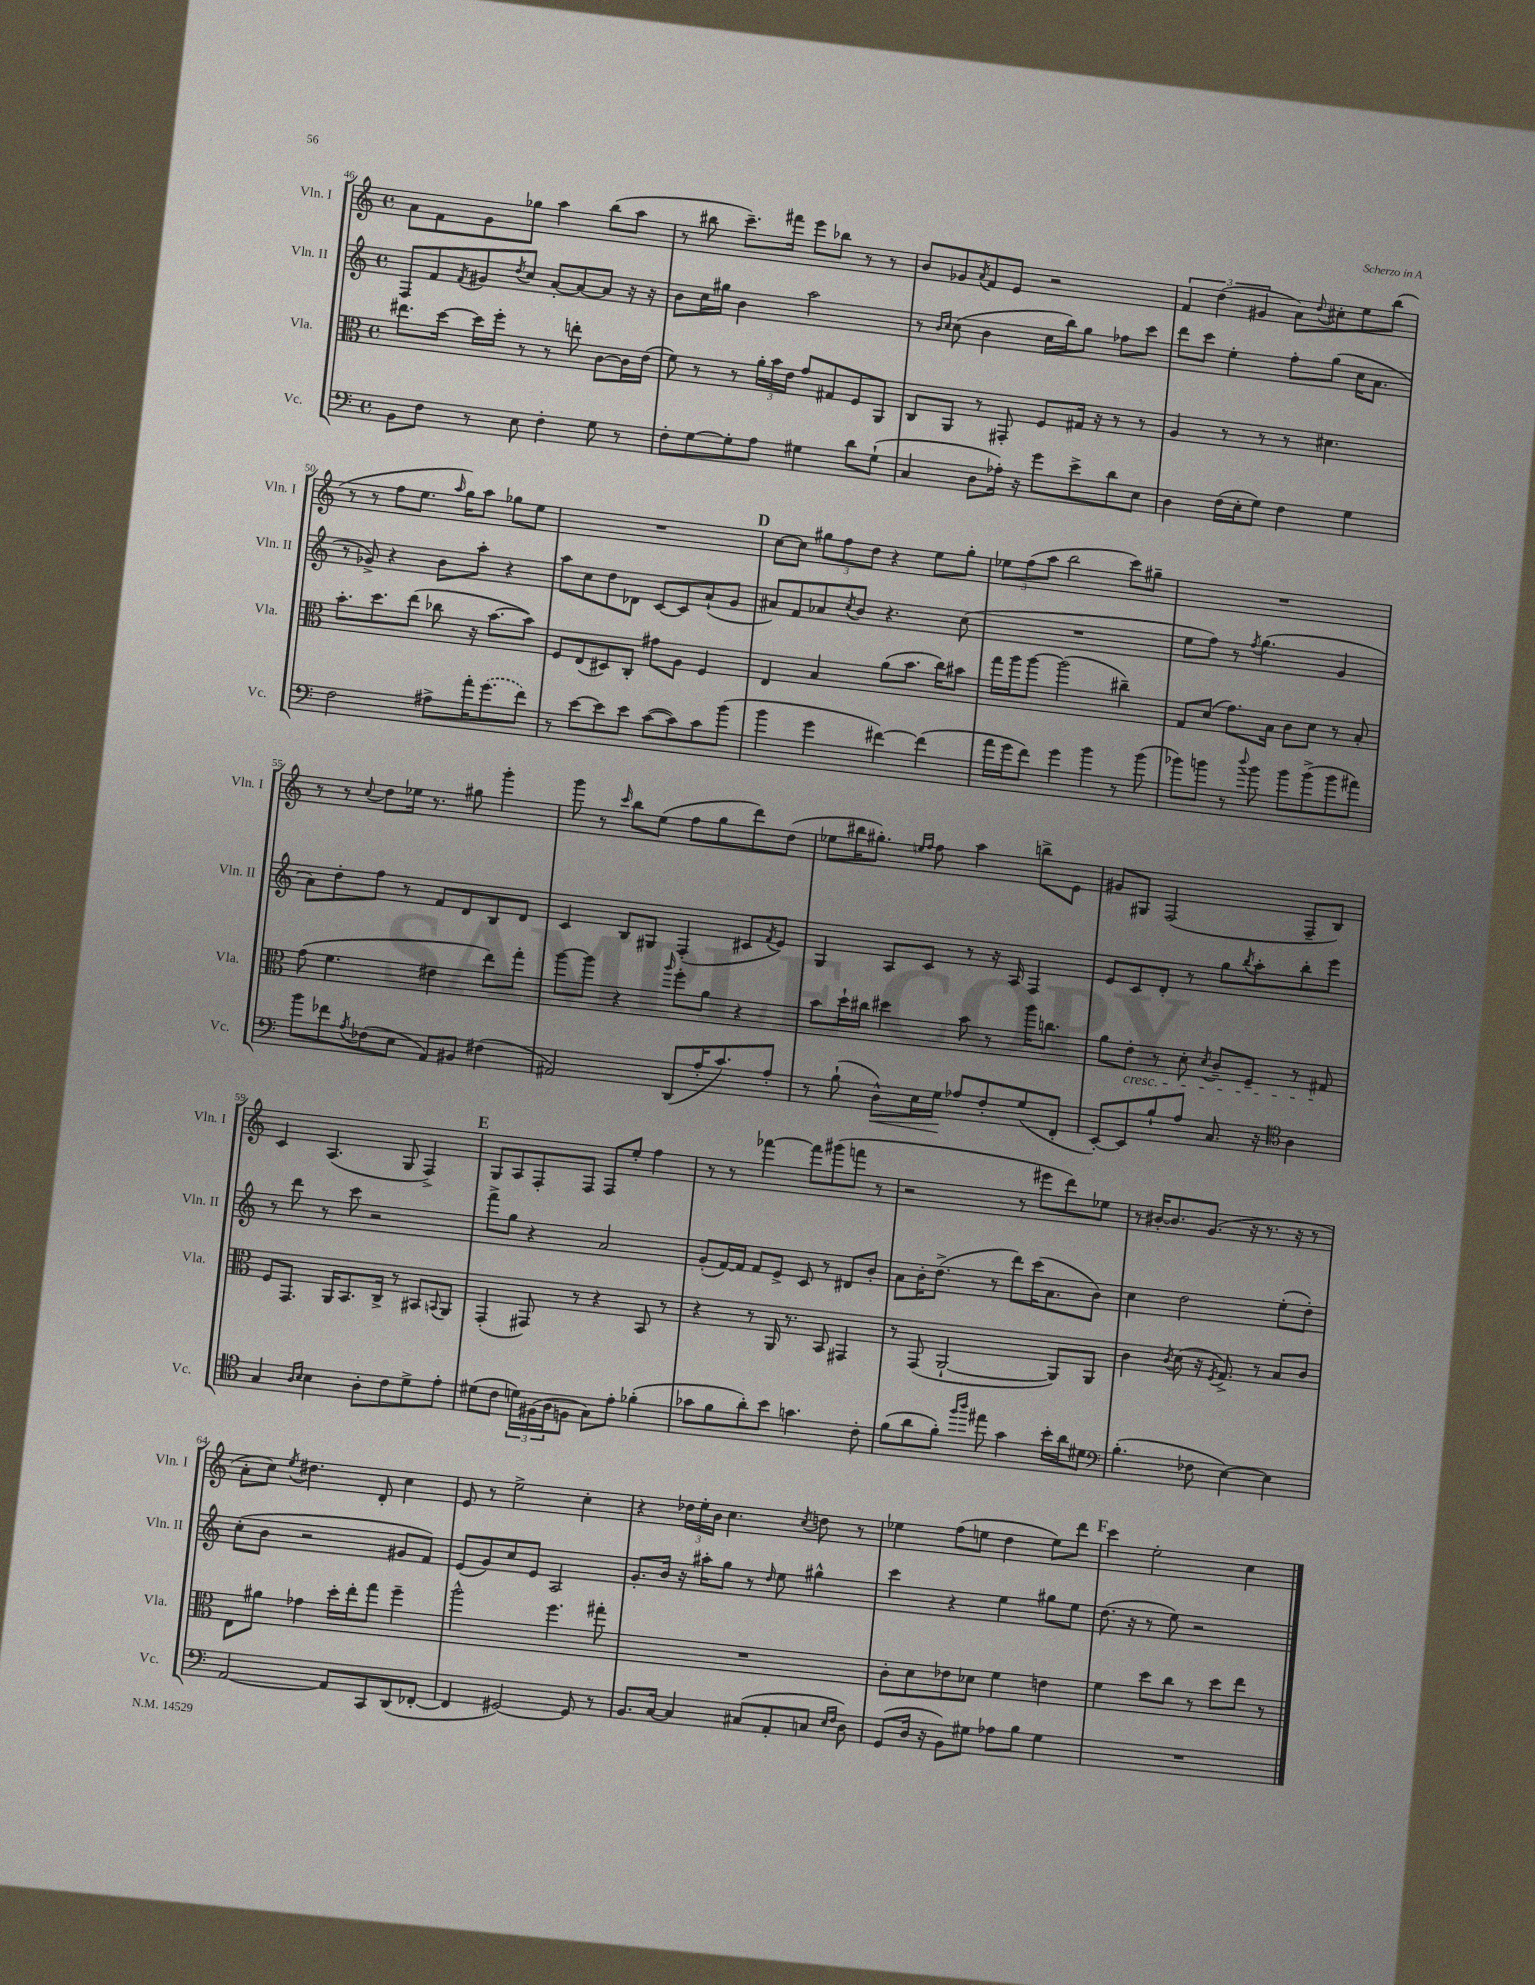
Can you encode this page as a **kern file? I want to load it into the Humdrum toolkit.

**kern	**kern	**kern	**kern
*staff4	*staff3	*staff2	*staff1
*clefF4	*clefC3	*clefG2	*clefG2
*k[]	*k[]	*k[]	*k[]
*M4/4	*M4/4	*M4/4	*M4/4
*met(c)	*met(c)	*met(c)	*met(c)
8BB	8.ee#	8F	8a
8F	.	8f	8f
.	[16dd	.	.
.	.	8qf	.
8r	16dd]	8g#	8g
.	16ff'	.	.
.	.	8qdd	.
8E	8r	8cc	8gg-
4F'	8r	[8a'	4aa
.	8ee'	8a_	.
8G	[8c	8a]	(8bb
8r	16c]	16r	8aa
.	(16e	16r	.
=	=	=	=
8F'	8f)	8b	8r
[8G	8r	16cc	8bb#
.	.	16gg#	.
8G']	8r	4b	8.ccc~)
8A	24a'	.	.
.	24b	.	.
.	.	.	16fff#
.	24e	.	.
4G#	8g	2aa	8eee
.	8G#	.	8bb-
8d	8F	.	8r
(8G#`	8AA	.	8r
=	=	=	=
4C	8C	8r	8b
.	.	16qqb	.
.	.	16qqcc	.
.	8AA	(8cc	8g-
.	.	.	8qa
8D	8r	4b	8f
16A-')	8GG#'	.	8e
16r	.	.	.
8g	8F	16cc	2r
.	.	16bb)	.
8e^	16G#	8gg	.
.	16r	.	.
8d	8r	8ff-	.
8E	8r	8ccc	.
=	=	=	=
4D	4A	8ddd	6f
.	.	8ccc	.
.	.	.	(6dd
(16F	8r	4ee'	.
16E'	.	.	.
.	.	.	6g#
8G)	8r	.	.
4F	8r	8ff'	8a)
.	.	.	8qqdd
.	4.d#	(8gg	8cc#'
4G	.	16cc	8ee
.	.	8.a	.
.	.	.	(8bb
=	=	=	=
2F	8.b'	8r	8r
.	.	8g-^)	8r
.	8.dd	.	.
.	.	4r	8ff
.	(8ee	.	8.ee
8A#^	8cc-	8b	.
.	.	.	16qqaa
.	.	.	16gg)
16a'	16r	8aa'	8aa
(8.g	[8.b	.	.
.	.	4r	8gg-
8f)	8b])	.	8ee
=	=	=	=
8r	8F	8aa	1r
[8e	(8E	8cc	.
8e]	8D#)	8dd	.
8e	8C'	8d-	.
([8c	8g#	[8c	.
8c])	8A	8c]	.
8c	4F	(8a`	.
(8b	.	8g	.
=	=	=	=
4b	4E	8a#)	[8cc
.	.	8f	8cc]
4g	4B	8a-	12gg#
.	.	.	12ff
.	.	8qcc	.
.	.	8b	.
.	.	.	12dd
[4f#)	(8a	4.r	4r
.	8.b	.	.
(4f#]	.	.	8ee
.	16cc)	.	.
.	8b#	(8cc	8gg#'
=	=	=	=
16a	16gg	1r	12ee-
16g	16aa	.	.
.	.	.	(12ff
8f)	[8aa	.	.
.	.	.	12aa
4g	(2aa]	.	2bb
4b	.	.	.
8r	4cc#~)	.	8ccc)
(8b	.	.	8gg#~
=	=	=	=
8b-)	8G	8ee	1r
8b	(8d	8ff)	.
8r	8.g)	8r	.
8qqdd	.	8qff	.
8b	.	(4.gg	.
.	16B	.	.
8b	8c	.	.
(8b^	8d	.	.
8b	8r	4g	.
8a#)	8B'	.	.
=	=	=	=
8b	(8g	8a)	8r
8f-	4.f	8dd'	8r
8qA	.	.	8qqcc
(8F-	.	8ff	8dd
8E	.	8r	16ee-
.	.	.	8.r
8AA)	4e#	8f	.
8BB#	.	8d	8gg#
(4F#	8ee)	8B	4ggg'
.	8gg'	8d	.
=	=	=	=
2AA#)	[8aa	4c	8ggg
.	8aa]	.	8r
.	.	.	16qqccc
.	4r	8B	8bb
.	.	8G#	(8ee
.	16qqaa	.	.
(8DD	8ff'	(4F'	8ff
16A'	8a	.	8gg
8.c)	.	.	.
.	4r	8c#	8ddd)
.	.	8qf	.
8A'	.	8e)	(8dd
=	=	=	=
8r	8b	4G	8ee-
(8B`	16dd`	.	16bb#
.	16cc#	.	8.gg#')
8D^^)	4dd#	8A	.
.	.	.	16qqee
.	.	.	16qqff
16E	.	8c	8ff
16G	.	.	.
8A-	8b	8r	4aa
8F'	8r	16r	.
.	.	16A	.
(8G	16aa	4F	8bb^
.	8.cc	.	.
8FF'	.	.	8e
=	=	=	=
[8EE')	8a	8e	8g#
8EE]	8e'	8c	8G#
8B`	8r	8d'	(2F
8A	8d'	8r	.
.	8qd	.	.
8.C	8c~	8gg	.
.	.	8qbb	.
.	8F~	8aa'	.
16r	.	.	.
*clefC4	*	*	*
4A	8r	8bb'	8F~
.	8G#	8eee	8B)
=	=	=	=
4G	8F	8r	4c
.	8.GG	8ddd	.
16qqA	.	.	.
16qqB	.	.	.
4B	.	8r	(4.A
.	16AA	.	.
.	8.BB	8ccc	.
8A'	.	2r	.
.	16C^	.	.
8c	8r	.	8G
8d^	8BB#	.	4F^)
.	8qqBB	.	.
8e'	8AA	.	.
=	=	=	=
(8d#	(4GG'	8fff^	8G
8c	.	8gg	8A
24d)	8GG#)	4r	8F'
(24F#	.	.	.
24A	.	.	.
8F	8r	.	8F
8G)	4r	2a	8F
8e'	.	.	8ee'
(4f-'	8BB	.	4ff
.	8r	.	.
=	=	=	=
8g-	4r	(8g'	8r
8f	.	[16f)	8r
.	.	16f]	.
8a')	8r	8f	[4fff-
8b	16AA	8e^	.
.	8.r	.	.
4.g	.	8c	8fff-]
.	8BB	8r	(8ggg#
.	4GG#	8d#	8fff
8c'	.	8b'	8r
=	=	=	=
(8f	8r	8a	2r
8a	(8GG	16b'	.
.	.	(8.dd^	.
8f')	[2AA`	.	.
16qqff	.	.	.
16qqaa	.	.	.
8ee#	.	8r	.
4g	.	8ddd)	8r
.	.	(16ccc	8eee#
.	.	8.a	.
16b'	8AA])	.	8ddd)
16a	.	.	.
8d#	8AA	8b)	8ee-
=	=	=	=
*clefF4	*	*	*
(4.B'	4c	4cc	8r
.	.	.	[16b#'
.	.	.	8.b#]
.	8qc	.	.
.	(8d	2dd	.
8F-	16r	.	(8.g
.	8qF	.	.
.	8.G^)	.	.
[4E)	.	.	.
.	.	.	16r
.	8r	.	8.r
4E]	8B	(8ee'	.
.	.	.	16r
.	8c	8dd')	8r
=	=	=	=
[2AA	8E	(8cc'	8a'
.	8a#	8b	8cc)
.	.	.	8qee
.	4g-	2r	4.dd#
8AA]	16dd'	.	.
.	16ee'	.	.
8CC	8gg	.	8d'
(8DD	4ff~	8g#	4cc
[8FF-'	.	8f)	.
=	=	=	=
4FF-]	2aa^^	(8e	8e
.	.	8g)	8r
[2GG#)	.	8cc	2ee^
.	.	8e	.
.	4.ff	2A	.
8GG#]	.	.	4cc'
8r	8gg#'	.	.
=	=	=	=
8.BB	1r	8.g'	4r
[16C	.	16b	.
4C]	.	16r	24dd-
.	.	.	24ee'
.	.	16aa#'	.
.	.	.	24b
.	.	8gg	4.cc
(8C#	.	8r	.
.	.	16qqdd	.
8AA'	.	8ee	.
.	.	.	8qcc
8C	.	4gg#^^	8dd
16qqE	.	.	.
16qqF	.	.	.
8D)	.	.	8r
=	=	=	=
(8GG	8c'	4ccc	4ee-
16D	8d	.	.
16r	.	.	.
8BB)	8e-	4r	(8ff
8G#	8d-	.	8ee
8A-	4f	4ee	4dd
8B	.	.	.
4G#	4e	8gg#	8ee)
.	.	8ee	8ddd
=	=	=	=
1r	4f	(8.dd	4ccc
.	.	16r	.
.	8dd	8r	2ee'
.	8cc	8ee)	.
.	8r	2r	.
.	8dd	.	.
.	8ee	.	4cc
.	8r	.	.
==	==	==	==
*-	*-	*-	*-
